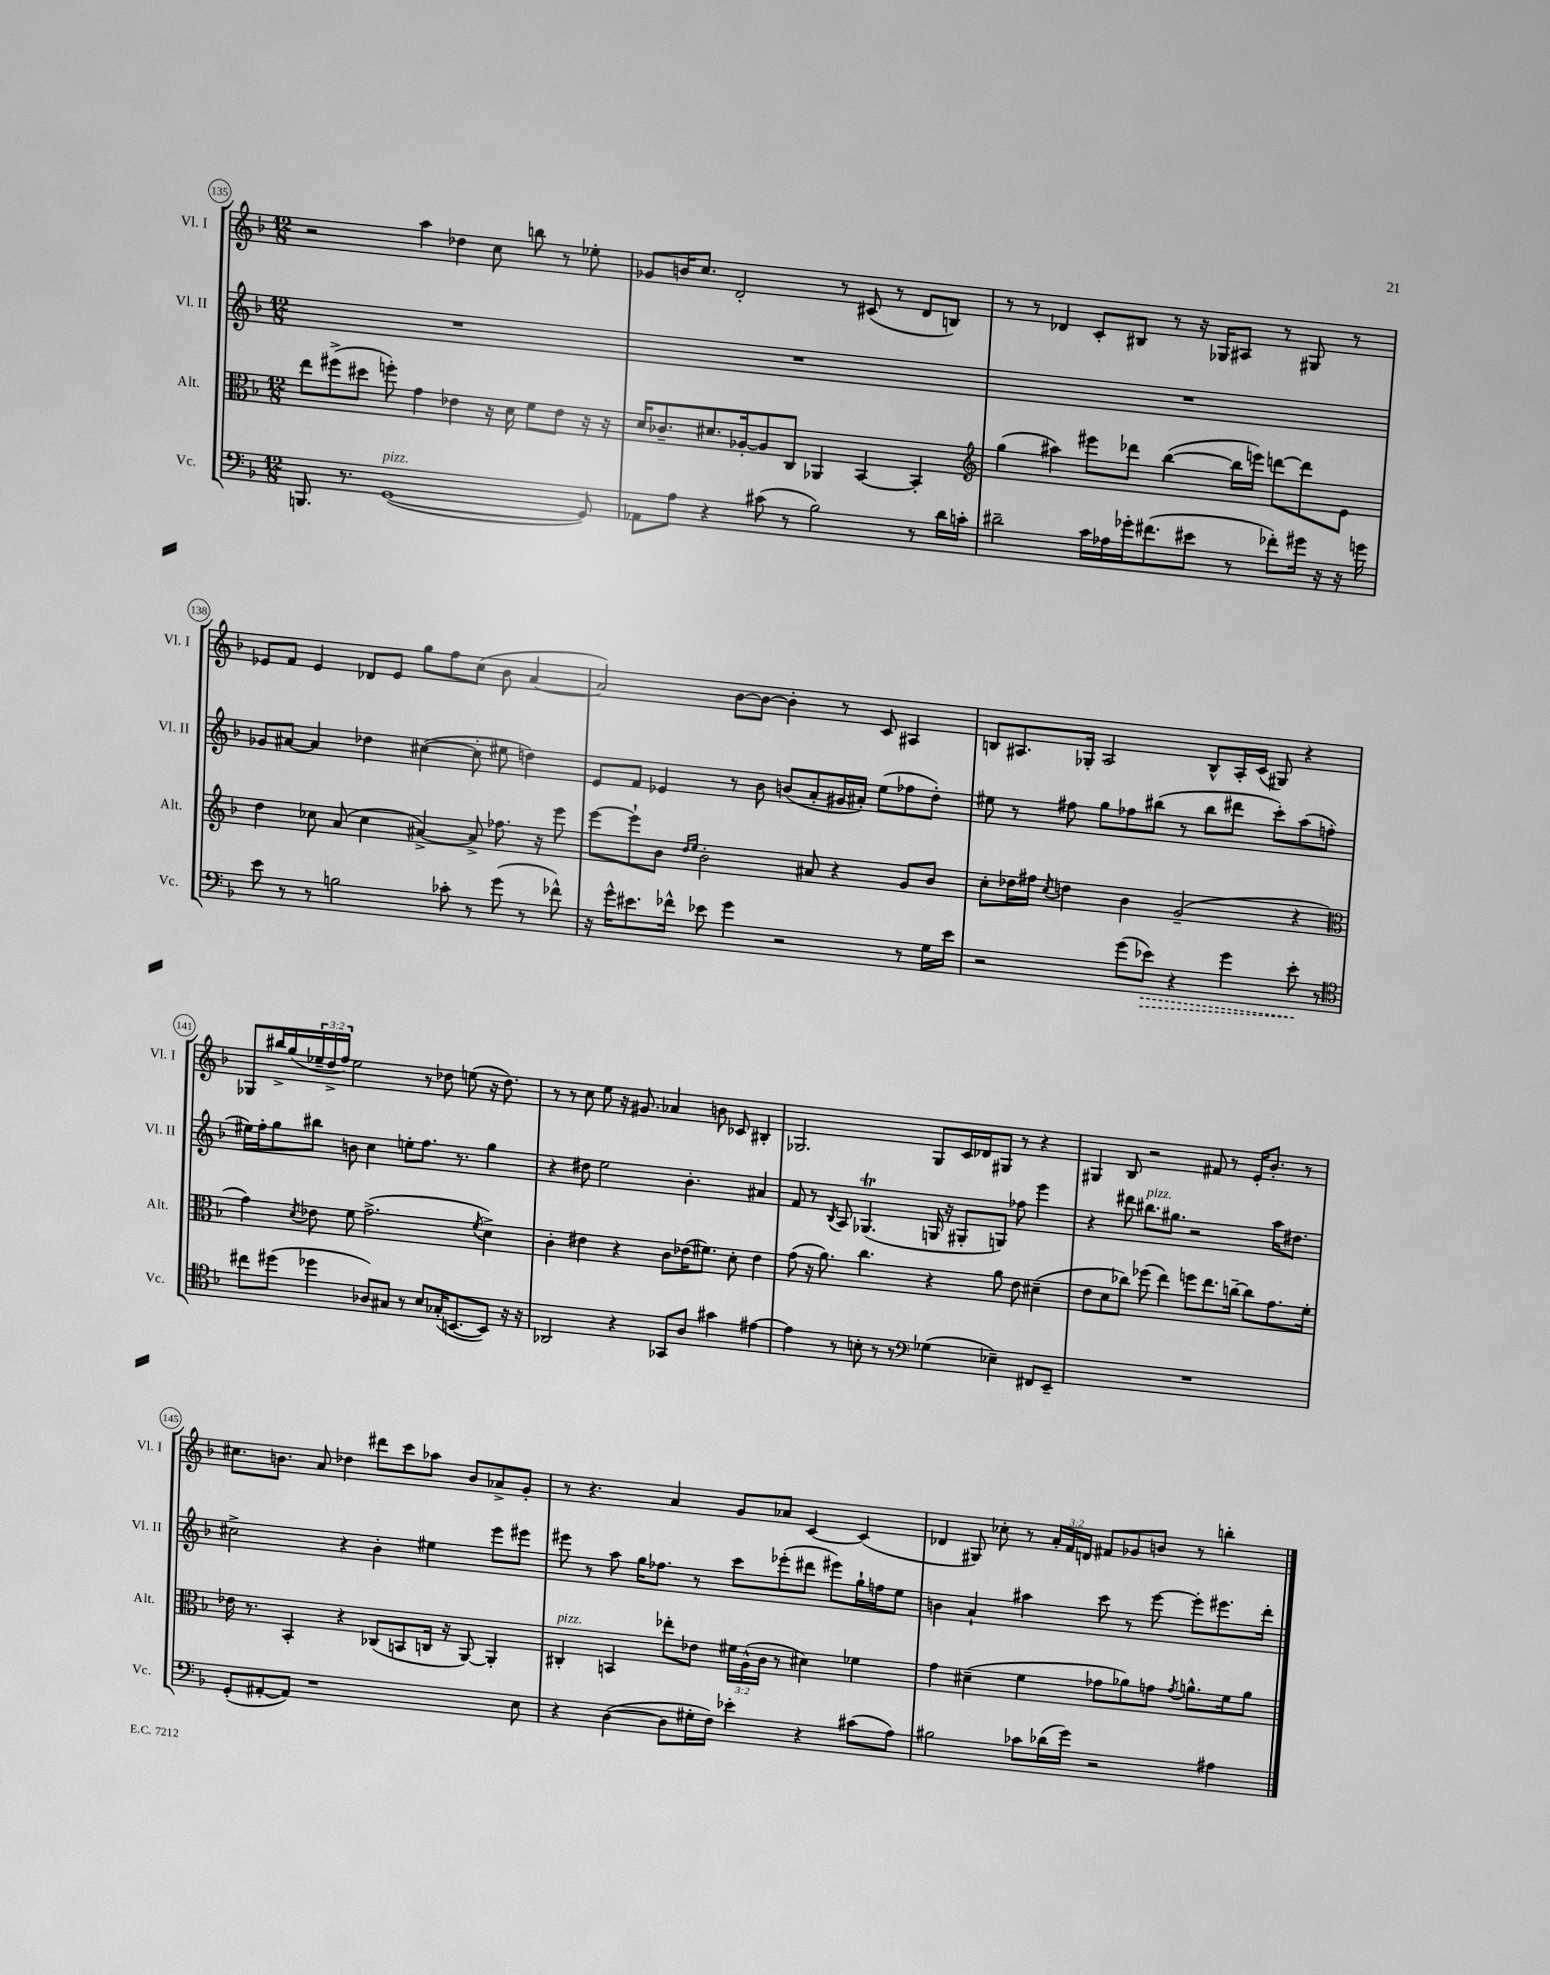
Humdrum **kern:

**kern	**dynam	**kern	**kern	**kern
*part4	*part4	*part3	*part2	*part1
*staff4	*staff4	*staff3	*staff2	*staff1
*I"Vc.	*	*I"Alt.	*I"Vl. II	*I"Vl. I
*I'Vc.	*	*I'Alt.	*I'Vl. II	*I'Vl. I
*clefF4	*	*clefC3	*clefG2	*clefG2
*k[b-]	*	*k[b-]	*k[b-]	*k[b-]
*M12/8	*	*M12/8	*M12/8	*M12/8
=135	=135	=135	=135	=135
8.BBBn/	.	8ee\L	1.r	2r
.	.	(8ff#X^\	.	.
8.r	.	.	.	.
.	.	8dd#X\J	.	.
!LO:TX:a:i:t=pizz.	!	!	!	!
([1GG	.	8ffn'\)	.	.
.	.	4g\	.	4aa\
.	.	4e-X\	.	4dd-X\
.	.	16r	.	8cc\
.	.	16d\	.	.
.	.	8f\L	.	8bbn\
.	.	8e-\J	.	8r
8GG/])	.	16r	.	8ee-X'\
.	.	16r	.	.
=136	=136	=136	=136	=136
8AA-X\L	.	16d/KL	1.r	8g-X/L
.	.	8.c-X~/	.	.
8A\J	.	.	.	16bn/K
.	.	.	.	8.cc/J
4r	.	8.d#X/	.	.
.	.	.	.	2d'/
.	.	[16A-X'/k	.	.
(8c#X\	.	8A-/]	.	.
8r	.	8C/J	.	.
2B-\)	.	4AA-X/	.	.
.	.	.	.	8r
.	.	[4BB-/	.	(8c#X/
.	.	.	.	8r
8r	.	4BB-'/]	.	8d/L
16d\LL	.	.	.	8Bn/J)
16cn'\JJ	.	.	.	.
=137	=137	=137	=137	=137
*	*	*clefG2	*	*
2d#X~\	.	(4gg\	1.r	8r
.	.	.	.	8r
.	.	4aa#X\)	.	4d-X/
16c\LL	.	8eee#X\L	.	8c'/L
16A-X\	.	.	.	.
16g-X'\J	.	8ddd-X\J	.	8B#X/J
(8.f#X\	.	.	.	.
.	.	([4bb-\	.	8r
8e#X\J	.	.	.	16r
.	.	.	.	16G-X/KL
8r	.	16bb-\LL]	.	8A#X/J
.	.	16eeen\JJ)	.	.
8f-X'\L)	.	[8dddn\L	.	8r
16g#X\Jk	.	8ddd\]	.	8G#X/
16r	.	.	.	.
16r	.	8e\J	.	8r
16gn\	.	.	.	.
!!LO:LB:g=z
=138	=138	=138	=138	=138
8e\	.	4dd\	8g-X/L	8e-X/L
8r	.	.	[8a#X/J	8f/J
8r	.	8cc-X\	4a#/]	4e-/
2Bn\	.	(8a/	.	.
.	.	4cc-\	4dd-X\	8d-X/L
.	.	.	.	8e-/J
.	.	[4a#X^/)	([4cc#X\	8gg\L
8c-X'\	.	.	.	8ff\
8r	.	8a#^/]	8cc#'\]	(8cc\J
(8g\	.	8.ff-X\	8ee#X\	8b-\
8r	.	.	4ddn\)	[4a/
.	.	16r	.	.
8f-X^^\)	.	8eee\	.	.
=139	=139	=139	=139	=139
16r	.	[8eee\L	8e/L	2a/])
16g^^\KL	.	.	.	.
8.e#X\	.	8eee`\]	8f/J	.
.	.	8b-\J	4e-X/	.
16f-X^^\Jk	.	.	.	.
.	.	16qqdd/LL	.	.
.	.	16qqee/JJ	.	.
8e-X\	.	2b-'\	.	.
4g\	.	.	8r	[8b-\L
.	.	.	8b-\	8b-\J_
2r	.	.	(8bn/L	4b-'\]
.	.	8a#X/	8a'/	.
.	.	4r	16g#X/L	8r
.	.	.	16a#X'/JJ)	.
.	.	.	(8ee\L	8c/
8r	.	8g/L	8ff-X\	4A#X/
16G\LL	.	8b-/J	8dd'\J)	.
16e-\JJ	.	.	.	.
=140	=140	=140	=140	=140
2r	.	8cc'\L	8ee#X\	8Bn/L
.	.	16dd-X\L	8r	8.A#X/
.	.	16ff#X\JJ	.	.
.	.	8qcc/	.	.
.	.	4ddn\	8ff#X\	.
.	.	.	.	16G-X'/Jk
.	.	.	8gg\L	2A#/
(8g\L	.	4b-\	8ff-X\	.
!	!LO:HP:b	!	!	!
8e-X\J)	>	.	(8bb#X\J	.
4r	.	(2g~/	8r	.
.	.	.	8bb#\L	8B^^/L
4g\	.	.	8ddd#X\J	16A#'/L
.	.	.	.	(16c/JJ
.	.	.	8ccc'\L)	8G#X/)
8e-'\	.	4r	(8aa\	4r
8r	]	.	8ffn'\J	.
!!LO:LB:g=z
=141	=141	=141	=141	=141
*clefC4	*	*clefC3	*	*
8cc#X\L	.	4g\)	16ee#X\LL)	8G-X/L
.	.	.	16ff'\J	.
(8dd#X\J	.	.	8gg\	16bb#X^/L
.	.	.	.	(16gg/
.	.	8qd/	.	.
4dd-X\	.	8e-X\	8bb#X\J	24ee-X~/
.	.	.	.	24dd^/
.	.	.	.	24ff/JJ)
.	.	8f\	8bn\	2ee-\
8A-X/L)	.	(2.g^\	4cc\	.
8G#X/J	.	.	.	.
8r	.	.	8een'\L	.
8B-/L	.	.	8.ff\J	8r
(16G-X'/K	.	.	.	8dd-X\
[8.BBn/	.	.	8.r	.
.	.	.	.	(8een\
.	.	8qf/	.	.
8BB/J])	.	4d^\)	4gg\	16r
.	.	.	.	8.dd-\)
16r	.	.	.	.
16r	.	.	.	.
=142	=142	=142	=142	=142
2AA-X/	.	4c'\	4r	8r
.	.	.	.	8r
.	.	4e#X\	8dd#X\	8cc\
.	.	.	2ee\	8ee\
4r	.	4r	.	16r
.	.	.	.	8.g#X/
8GG-X/L	.	8c\L	.	4a-X/
8A/J	.	(16e-X\K	4.b-'\	.
.	.	8.f#X\J)	.	.
4g#X\	.	.	.	8bn\
.	.	8d'\	.	8c-X/
[4e#X\	.	4e-\	4a#X/	4B#X'/
=143	=143	=143	=143	=143
4e#\]	.	(8g\	8f/	2.G-X/
.	.	16r	8r	.
.	.	8.a\)	.	.
.	.	.	8qB-/	.
8r	.	.	8A/	.
8Bn'\	.	4.cc\	(4.G-XT/	.
8r	.	.	.	.
8r	.	.	.	.
*clefF4	*	*	*	*
(4G-X\	.	4r	16Gn/	8G-/L
.	.	.	16r	.
.	.	.	8G#X'/L	16c/L
.	.	.	.	16d-X/J
4E-X~\)	.	8a\	8Gn/J)	8G#X/J
.	.	8e\	8ff-X\	8r
8FF#X/L	.	(4d#X~\	4eee\	4r
8EE~/J	.	.	.	.
=144	=144	=144	=144	=144
1.r	.	8e\L	4r	4G#X/
.	.	8d\	.	.
.	.	8cc-X\J)	8ddd#X\	8B-/
!	!	!	!LO:TX:a:i:t=pizz.	!
.	.	(8ff-X\	8.bb#X\L	2r
.	.	4ee\)	.	.
.	.	.	8.gg#X\J	.
.	.	8ffn\L	2r	.
.	.	8.ee\	.	8f#X/
.	.	.	.	8r
.	.	[16ccn~\Jk	.	.
.	.	8cc\L]	.	16e'/KL
.	.	.	.	8.b-'/J
.	.	8.g\	16aa\KL	.
.	.	.	8.dd#X\J	.
.	.	.	.	8r
.	.	16f'\Jk	.	.
!!LO:LB:g=z
=145	=145	=145	=145	=145
(8GG'/L	.	16e-X\	2cc#X^\	8.cc#X\L
.	.	8.r	.	.
[8AA#X'/	.	.	.	.
.	.	.	.	8.bn\J
8AA#/J])	.	4BB-'/	.	.
1r	.	.	.	8a/
.	.	4r	4r	4dd-X\
.	.	(8C-X/L	4b-'\	8ddd#X\L
.	.	8BBn/	.	8ccc\
.	.	16Cn/Jk	4ee#X\	8aa-X\J
.	.	16r	.	.
.	.	[8AA/)	.	8b/L
.	.	4AA'/]	8eee\L	8a-X^/
8E\	.	.	8eee#X\J	8g'/J
=146	=146	=146	=146	=146
!	!	!LO:TX:a:i:t=pizz.	!	!
4r	.	4C#X'/	8eee#X\	8r
.	.	.	8r	4.r
([4D\	.	4BBn/	8aa\	.
.	.	.	16gg\KL	.
.	.	.	8.ff-X\J	.
8D\L]	.	8ee-X'\L	.	4a/
16G#X'\L	.	8e-X\J	8r	.
16F\JJ)	.	.	.	.
4e-X'\	.	24f#X\LL	8ccc\L	8g/L
.	.	(24A^^\	.	.
.	.	24c\JJ	.	.
.	.	8r	(8eee-X'\	8a-X/J
4r	.	4d#X\)	8ddd#X\J	[4c/
.	.	.	8eee#X\L)	.
(8c#X\L	.	4f-X\	16gg`\L	(4c/]
.	.	.	16ffn\J	.
8A\J)	.	.	8ee\J	.
=147	=147	=147	=147	=147
2B#X\	.	4g\	4bn\	4d-X/
.	.	(4d#X~\	4a`/	8G#X/)
.	.	.	.	8cc-X'\
8c-X\L	.	4f\	4aa#X\	8r
(16d-X\L	.	.	.	24a'/LL
.	.	.	.	24f/
16g\JJ)	.	.	.	.
.	.	.	.	24dn/JJ
2r	.	8g-X\L	8ccc\	8f#X/L
.	.	8a-X\)	8r	8g-X/
.	.	8gn\J	[8eee\	8bn/J
.	.	8qg/	.	.
.	.	8.an^^\L	8eee'\L]	8r
4A#X\	.	.	8.eee#X\	4bbn'\
.	.	16f\k	.	.
.	.	8a\J	.	.
.	.	.	16ddd'\Jk	.
==	==	==	==	==
*-	*-	*-	*-	*-
